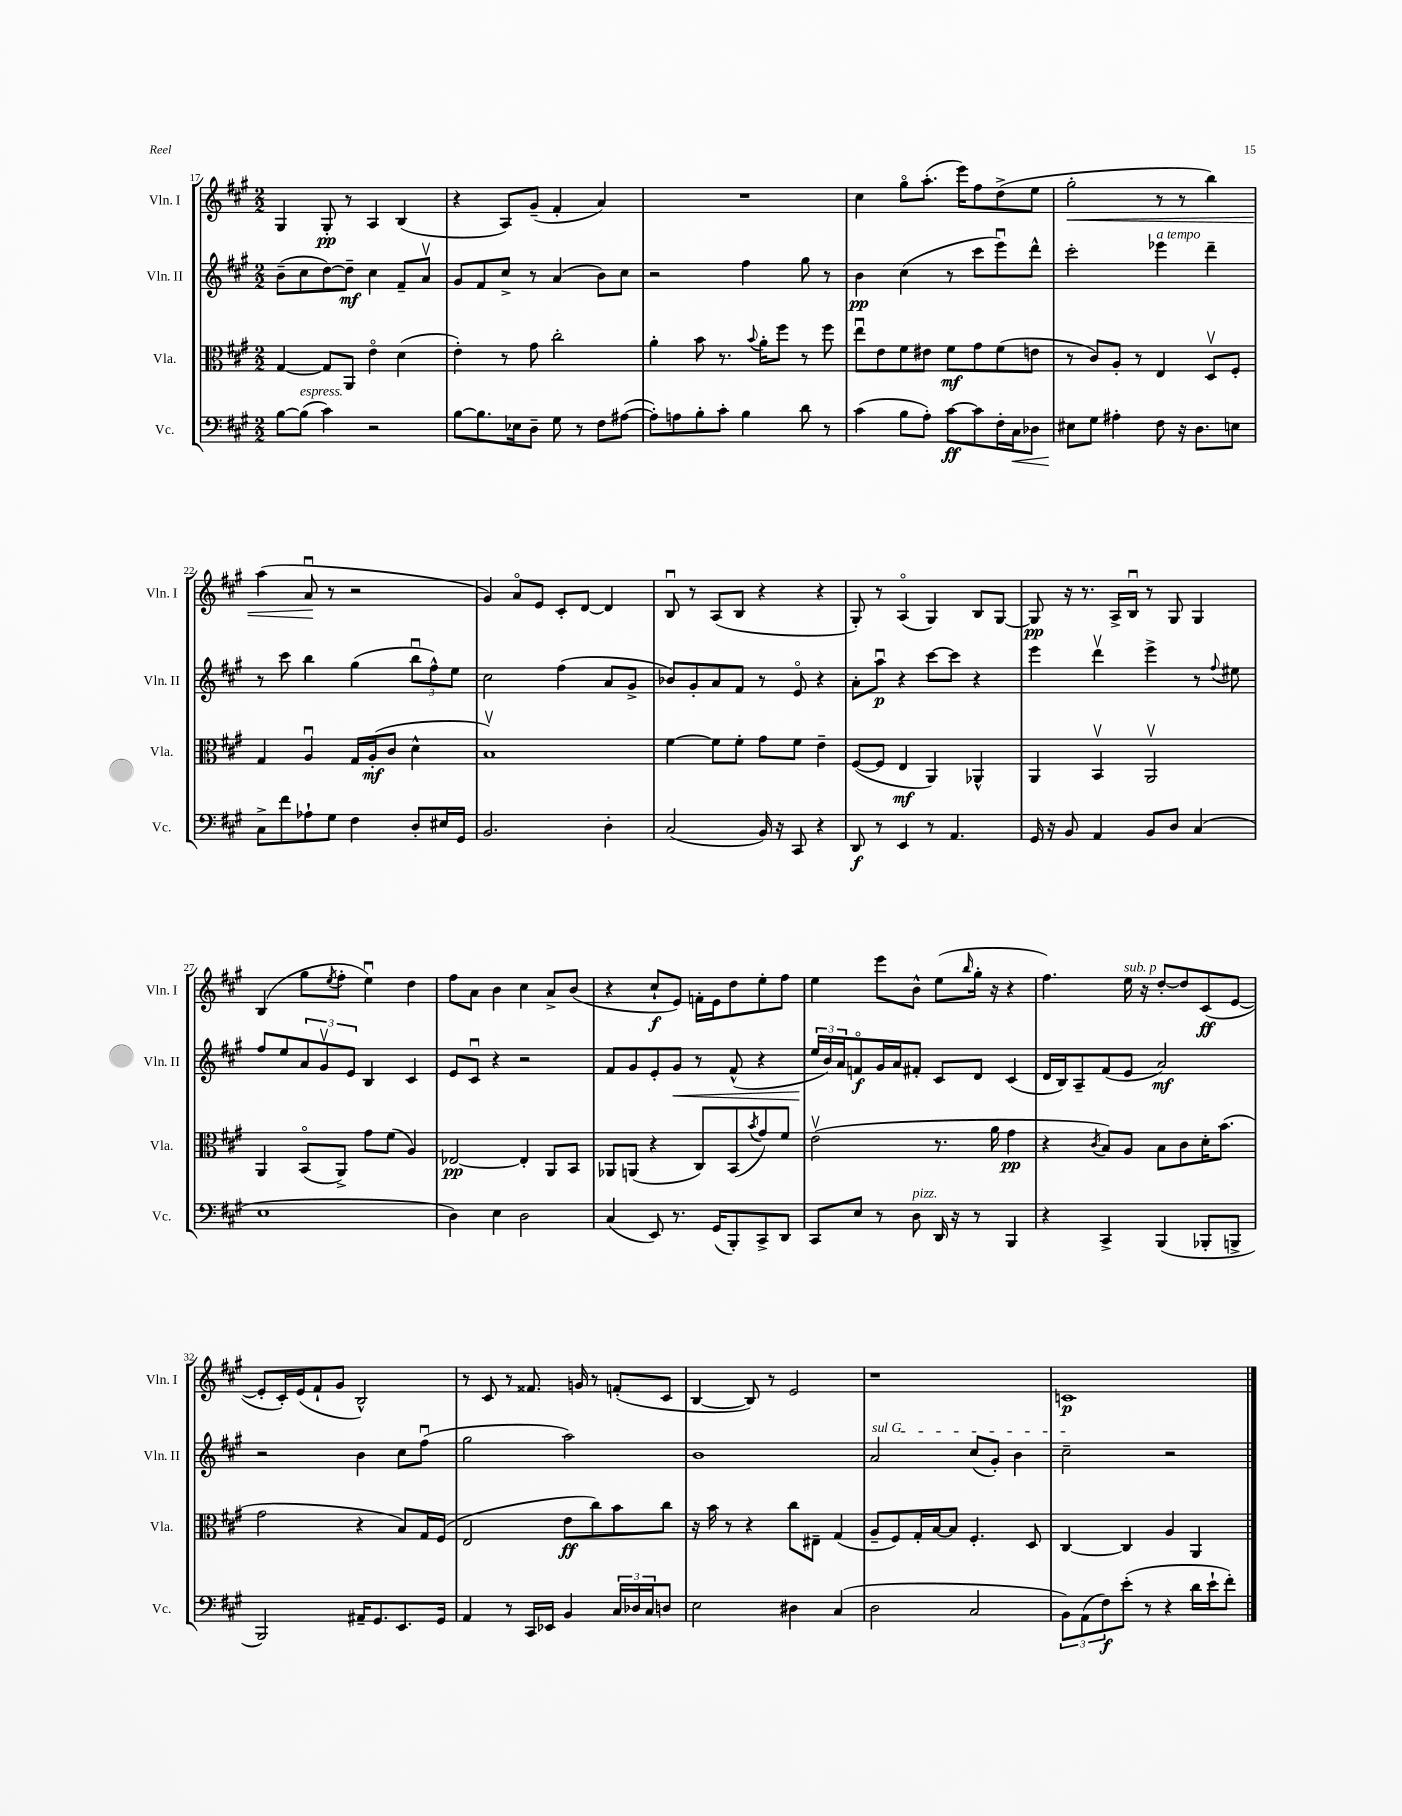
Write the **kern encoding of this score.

**kern	**kern	**kern	**kern
*staff4	*staff3	*staff2	*staff1
*clefF4	*clefC3	*clefG2	*clefG2
*k[f#c#g#]	*k[f#c#g#]	*k[f#c#g#]	*k[f#c#g#]
*M2/2	*M2/2	*M2/2	*M2/2
[8B\L	[4G#/	(8b~\L	4G#/
(8B\]J	.	8cc#\	.
4c#\)	8G#/]L	[8dd\)	8G#'/
.	8AA/J	8dd~\]J	8r
2r	4eo\	4cc#\	4A/
.	(4d\	8f#~/L	(4B/
.	.	8av/J	.
=	=	=	=
[8B\L	4e'\)	8g#/L	4r
8.B\]	.	8f#/	.
.	8r	8cc#^/J	8A/L)
16E-\k	.	.	.
8D~\J	8g#\	8r	(8g#~/J
8G#\	2cc#'\	(4a/	4f#'/
8r	.	.	.
8F#\L	.	8b\L)	4a/)
([8A#\J	.	8cc#\J	.
=	=	=	=
8A#'\]L)	4a'\	2r	1r
8A\	.	.	.
8B'\	8b\	.	.
8c#'\J	8.r	.	.
4B\	.	4ff#\	.
.	8qqb/	.	.
.	16a'\LK	.	.
.	8ff#\J	.	.
8d\	8r	8gg#\	.
8r	8ff#\	8r	.
=	=	=	=
(4c#\	8eeu\L	4b\	4cc#\
.	8e\	.	.
8B\L	8f#\	(4cc#\	8gg#o\L
8A'\J)	8e#\J	.	(8.aa'\J
[8c#\L	8f#\L	8r	.
.	.	.	16eee\LK)
8c#\]	8g#\	8ccc#\L	8ff#\
16F#'\L	(8f#\	8eeeu\)	(8dd^\
16C#\J	.	.	.
8D-\J	8e\J	8ddd^^\J	8ee\J
=	=	=	=
8E#\L	8r	2ccc#'\	2gg#'\
8G#\J	8c#/L)	.	.
4A#'\	8A'/J	.	.
.	8r	.	.
8F#\	4E/	4eee-\	8r
16r	.	.	8r
8.D\L	.	.	.
.	8Dv/L	4ddd~\	4bb\)
8E\J	8F#'/J	.	.
=	=	=	=
8C#^\L	4G#/	8r	(4aa\
8f#\	.	8ccc#\	.
8A-`\	4Au/	4bb\	8au/
8G#\J	.	.	8r
4F#\	16G#/LL	(4gg#\	2r
.	(16A'/J	.	.
.	8c#/J	.	.
8D'/L	4d^^\	12bbu\L	.
.	.	12ff#^^\)	.
16E#/L	.	.	.
.	.	12ee\J	.
16GG#/JJ	.	.	.
=	=	=	=
2.BB/	1Bv)	2cc#\	4g#/)
.	.	.	8ao/L
.	.	.	8e/J
.	.	(4ff#\	8c#'/L
.	.	.	[8d/J
4D'\	.	8a/L	4d/]
.	.	8g#^/J	.
=	=	=	=
(2C#/	[4f#\	8b-/L)	8Bu/
.	.	8g#'/	8r
.	8f#\]L	8a/	(8A/L
.	8f#'\J	8f#/J	8B/J
16BB/)	8g#\L	8r	4r
16r	.	.	.
8CC#/	8f#\J	8eo/	.
4r	4e~\	4r	4r
=	=	=	=
8DD/	([8F#/L	8a'\L	8G#'/)
8r	8F#/]J	8aau\J	8r
4EE/	4E/	4r	(4Ao/
8r	4AA/)	[8ccc#\L	4G#/)
4.AA/	.	8ccc#\]J	.
.	4AA-^^/	4r	8B/L
.	.	.	[8G#/J
=	=	=	=
16GG#/	4AA/	4eee\	8G#/]
16r	.	.	.
8BB/	.	.	16r
.	.	.	8.r
4AA/	4BBv/	4dddv\	.
.	.	.	16A^/LL
.	.	.	16Bu/JJ
8BB/L	2AAv/	4eee^\	8r
8D/J	.	.	8G#/
(4C#/	.	8r	4G#/
.	.	8qqff#/	.
.	.	8ee#\	.
=	=	=	=
1E	4AA/	8ff#/L	(4B/
.	.	8ee/	.
.	(8BBo/L	12a/	8gg#\L
.	.	12g#v/	.
.	.	.	8qee/
.	8AA^/J)	.	8ff#'\J
.	.	12e/J	.
.	8g#\L	4B/	4eeu\)
.	(8f#\J	.	.
.	4A/)	4c#/	4dd\
=	=	=	=
4D\)	[2E-/	8e/L	8ff#\L
.	.	8c#u/J	8a\J
4E\	.	4r	4b\
2D\	4E-'/]	2r	4cc#\
.	8AA/L	.	8a^/L
.	8BB/J	.	(8b/J
=	=	=	=
(4C#/	8AA-/L	8f#/L	4r
.	(8AA/J	8g#/	.
8EE/)	4r	8e'/	8cc#`/L
8.r	.	8g#/J	8e/J)
.	8C#/L)	8r	16f'\LL
(16GG#/LK	.	.	16e\J
8BBB'/)	(8BB/	(8f#^^/	8dd\
.	8qb/	.	.
8CC#^/	8g#/)	4r	8ee'\
8DD/J	8f#/J	.	8ff#\J
=	=	=	=
8CC#/L	(2ev\	24ee/LL	4ee\
.	.	24b/)	.
.	.	24a/J	.
8E/J	.	8fo/	.
8r	.	16g#/L	8eee\L
.	.	16a/J	.
8D\	.	8f#'/J	8b^^\J
16DD/	8.r	8c#/L	(8ee\L
16r	.	.	.
.	.	.	16qqbb/
8r	.	8d/J	16gg#'\Jk
.	16a\	.	16r
4BBB/	4g#\	(4c#/	4r
=	=	=	=
4r	4r	16d/LL	4.ff#\)
.	.	16B/J)	.
.	.	8A~/	.
.	8qc#/	.	.
4CC#^/	8B/L)	(8f#/	.
.	8A/J	8e/J	16ee\
.	.	.	16r
(4BBB/	8B\L	2a/)	[8dd'/L
.	8c#\	.	8dd/]
8BBB-'/L	16d'\K	.	(8c#/
.	(8.b\J	.	.
8BBB^/J	.	.	[8e/J
=	=	=	=
2BBB/)	2g#\	2r	8e'/]L
.	.	.	16c#'/L)
.	.	.	(16e/J
.	.	.	8f#`/
.	.	.	8g#/J
16AA#~/LK	4r	4b\	2B^^/)
8.GG#/	.	.	.
8.EE/	8B/L)	8cc#\L	.
.	16G#/L	(8ff#u\J	.
16GG#/Jk	(16F#/JJ	.	.
=	=	=	=
4AA/	2E/	2gg#\	8r
.	.	.	8c#/
8r	.	.	8r
16CC#/LL	.	.	8.f##/
16EE-/JJ	.	.	.
4BB/	8e\L	2aa\)	.
.	.	.	16g/
.	8cc#\)	.	8r
24C#/LL	8b\	.	(8f'/L
24D-/	.	.	.
24C#/J	.	.	.
8D/J	8cc#\J	.	8c#/J
=	=	=	=
2E\	16r	1b	[4B/
.	16b\	.	.
.	8r	.	.
.	4r	.	8B/])
.	.	.	8r
4D#\	8cc#\L	.	2e/
.	8E#~\J	.	.
(4C#/	(4G#/	.	.
=	=	=	=
2D\	8A~/L	2a/	1r
.	8F#/)	.	.
.	16G#'/L	.	.
.	[16B/J	.	.
.	8B/]J	.	.
2C#/	4.F#'/	(8cc#/L	.
.	.	8g#'/J)	.
.	.	4b\	.
.	8D/	.	.
=	=	=	=
12BB\L)	[4C#/	2cc#~\	1c
(12AA\	.	.	.
12F#\)	.	.	.
(8e'\J	4C#/]	.	.
8r	.	.	.
4r	4A/	2r	.
16d\LL	4AA/	.	.
16e`\J	.	.	.
8f#'\J)	.	.	.
==	==	==	==
*-	*-	*-	*-
